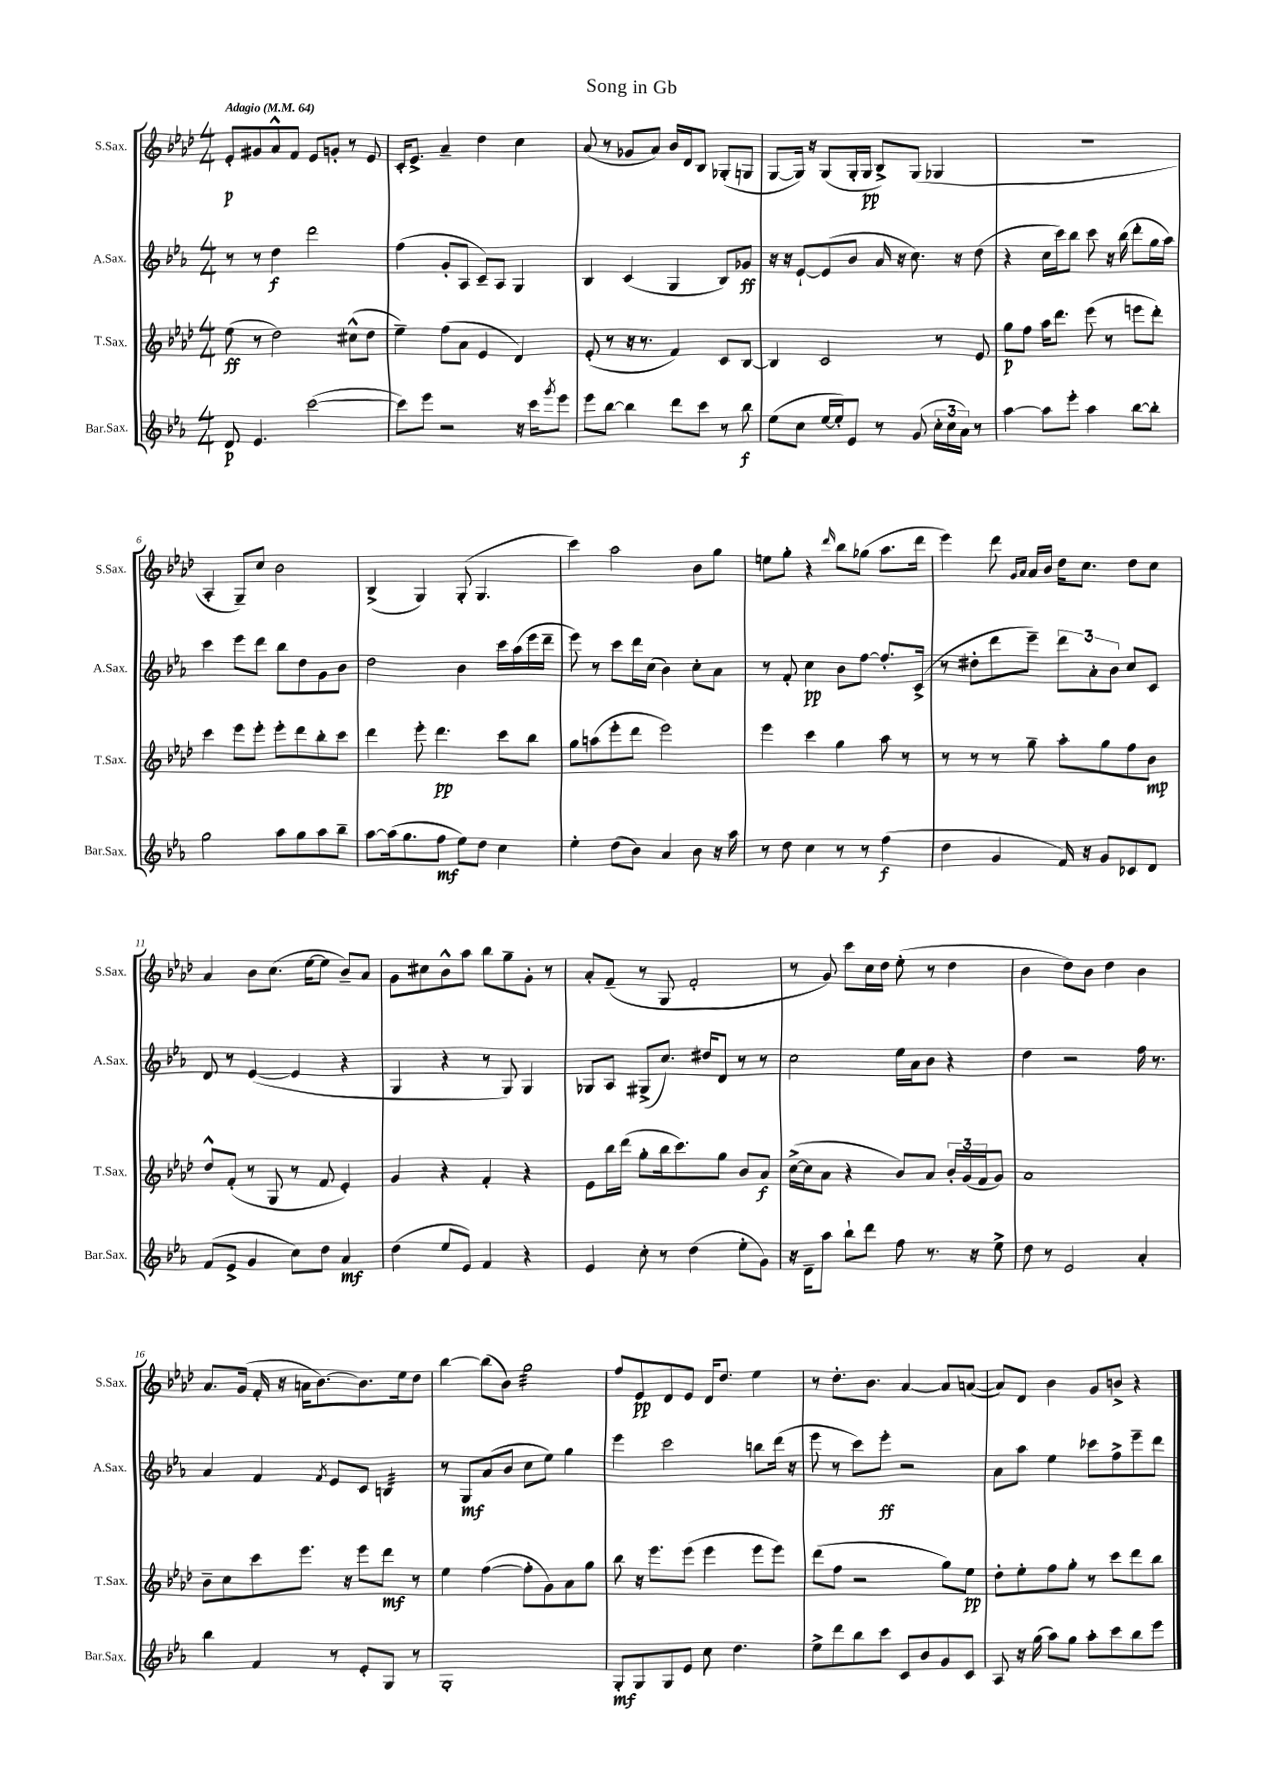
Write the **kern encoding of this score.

**kern	**kern	**kern	**kern
*staff4	*staff3	*staff2	*staff1
*clefG2	*clefG2	*clefG2	*clefG2
*k[b-e-a-]	*k[b-e-a-d-]	*k[b-e-a-]	*k[b-e-a-d-]
*M4/4	*M4/4	*M4/4	*M4/4
*MM64	*MM64	*MM64	*MM64
8d	(8ee-	8r	8e-'
4.e-	8r	8r	8g#
.	2dd-)	4dd	8a-^^
.	.	.	8f
([2ccc	.	2ddd	8e-
.	.	.	8g'
.	(8cc#^^	.	8r
.	8dd-	.	8e-
=	=	=	=
8ccc])	4ee-~)	(4ff	16c'
.	.	.	8.e-^
8eee-	.	.	.
2r	(8ff	8g'	4a-~
.	8a-	8A-	.
.	4e-	8c~)	4dd-
.	.	8A-	.
16r	4d-)	4G	4cc
16ccc	.	.	.
8qggg	.	.	.
8eee-	.	.	.
=	=	=	=
8eee-	(8e-'	4B-	(8a-
[8bb-	8r	.	8r
4bb-]	16r	(4c	8g-
.	8.r	.	.
.	.	.	8a-)
8ddd	4f)	4G	16b-
.	.	.	16d-
8ccc	.	.	8B-
8r	8c	8B-)	(8G-'
8bb-	[8B-	8g-	8G
=	=	=	=
(8ee-	4B-]	16r	[8G
.	.	16r	.
8cc	.	[8e-`	16G])
.	.	.	16r
[16ee-	2c	(8e-]	(8G
16ee-'])	.	.	.
8e-	.	8b-	16G'
.	.	.	16G
8r	.	16a-	8B-^)
.	.	16r	.
(8g	.	8.cc)	(8G
24cc'	8r	.	4G-
24cc	.	.	.
.	.	16r	.
24a-)	.	.	.
8r	8e-	(8dd	.
=	=	=	=
[4aa-	8gg	4r	1r
.	8ff	.	.
8aa-]	16aa-	16cc	.
.	8.ddd-	16ccc)	.
8eee-'	.	8bb-	.
4aa-	(8eee-	8ccc	.
.	8r	16r	.
.	.	(16bb-	.
[8bb-	8eee	8ddd'	.
8bb-']	8ddd-')	16gg	.
.	.	16aa-)	.
=	=	=	=
2gg	4ccc	4ccc	4A-'
.	8eee-	8eee-	8G~)
.	8eee-'	8ddd	8cc
8aa-	8eee-'	8bb-	2b-
8gg	8ddd-	8dd	.
8aa-	8bb-'	8g	.
8bb-~	8ccc	8b-	.
=	=	=	=
[8aa-	4ddd-	2dd	(4B-^
(16aa-]	.	.	.
8.gg	.	.	.
.	8eee-'	.	4G)
8ff	4.ddd-	.	.
8ee-)	.	4b-	(8G'
8dd	.	.	4.G
4cc	8ccc	16ccc	.
.	.	(16aa-	.
.	8bb-	16eee-	.
.	.	16ddd~	.
=	=	=	=
4ee-'	8gg	8eee-)	4ccc)
.	(8aa	8r	.
(8dd	8eee-'	8ccc	2aa-
8b-)	8ddd-	16ddd	.
.	.	(16cc	.
4a-	2eee-)	4b-)	.
8b-	.	8cc'	8b-
16r	.	8a-	8gg
16aa-	.	.	.
=	=	=	=
8r	4eee-	8r	8ee
8dd	.	8f'	8gg'
4cc	4ccc	4cc	4r
.	.	.	16qqddd-
8r	4gg	8b-	8bb-
8r	.	[8ff	(8gg-
(4ff	8aa-	8.ff']	8.aa-
.	8r	.	.
.	.	(16c^	16ddd-
=	=	=	=
4dd	8r	8r	4eee-)
.	8r	8dd#'	.
4g	8r	8ddd	8ddd-
.	.	.	16qqg
.	.	.	16qqa-
.	8gg~	8eee-~)	16a-
.	.	.	16b-
16f)	8aa-'	12ddd	16dd-
16r	.	.	8.cc
.	.	12a-'	.
8g	8gg	.	.
.	.	12b-	.
8c-	8ff	8cc	8dd-
8d	8b-	8c	8cc
=	=	=	=
(8f	8dd-^^	8d	4a-
8e-^	(8f'	8r	.
4g	8r	([4e-	8b-
.	8G	.	(8.cc
8cc)	8r	4e-]	.
.	.	.	[16ee-
8dd	8f	.	8ee-]
4a-	4e-')	4r	8b-~)
.	.	.	8a-
=	=	=	=
(4dd	4g	4G	8g
.	.	.	8cc#
8ee-	4r	4r	8b-^^
8e-)	.	.	8aa-
4f	4f'	8r	8bb-
.	.	8G)	8gg~
4r	4r	4G	8g'
.	.	.	8r
=	=	=	=
4e-	8e-	8G-	8a-'
.	16bb-	8A-	(8f~
.	(16ddd-	.	.
8cc'	8gg'	(8G#^	8r
8r	16bb-	8.cc)	8G
.	8.ccc)	.	.
(4dd	.	.	2f'
.	.	16dd#	.
.	8gg	8d	.
8ee-'	8b-	8r	.
8g)	8a-	8r	.
=	=	=	=
16r	([16cc^	2cc	8r
16d~	16cc]	.	.
8aa-	8a-	.	8g)
8bb-`	4r	.	8ccc
8ddd	.	.	16cc
.	.	.	16dd-
8ff	8b-)	16ee-	(8ee-'
.	.	16a-	.
8.r	8a-	8b-	8r
.	24b-'	4r	4dd-
.	(24g	.	.
16r	.	.	.
.	24f	.	.
8ee-^	8g)	.	.
=	=	=	=
8dd	1a-	4dd	4b-
8r	.	.	.
2e-	.	2r	8dd-)
.	.	.	8b-
.	.	.	4dd-
4a-'	.	16ff	4b-
.	.	8.r	.
=	=	=	=
4bb-	8b-~	4a-	8.a-
.	8cc	.	.
.	.	.	(16g
4f	8ccc	4f	16f'
.	.	.	16r
.	8.eee-	.	16a
.	.	.	[8.b-)
.	.	8qf	.
8r	.	8e-	.
.	16r	.	.
8e-'	8eee-	8c	8.b-]
8G	8ddd-	4B	.
.	.	.	16ee-
8r	8r	.	8dd-
=	=	=	=
1G'	4ee-	8r	[4bb-
.	.	8G	.
.	([4ff	(8a-	(8bb-]
.	.	8b-	8b-)
.	8ff']	8cc	2gg
.	8g)	8ee-)	.
.	8a-	4gg	.
.	8gg	.	.
=	=	=	=
8G'	8bb-	4eee-	8ff
8G	16r	.	8e-
.	8.eee-	.	.
8G	.	2ccc	8d-
8e-	(8eee-	.	8e-
8cc	4eee-	.	16d-
.	.	.	8.dd-
4.dd	.	.	.
.	8eee-	8bb	4ee-
.	8eee-)	(16ddd	.
.	.	16r	.
=	=	=	=
8ee-^	(8ddd-	8eee-	8r
8ddd	8ff	8r	8.dd-'
8bb-	2r	8ccc)	.
.	.	.	8.b-
8ccc	.	8eee-'	.
8c	.	2r	[4a-
8b-	.	.	.
8g	8gg)	.	8a-]
8c	8ee-	.	([8a
=	=	=	=
8A-	8dd-'	8a-	8a])
16r	8ee-'	8aa-	8d-
(16gg	.	.	.
8aa-)	8ff	4ee-	4b-
8gg	8gg'	.	.
8aa-'	8r	8ccc-	8g
8ccc	8ccc	8ff^	8b^
8bb-	8ddd-	8eee-~	4r
8eee-	8bb-	8ddd	.
==	==	==	==
*-	*-	*-	*-
